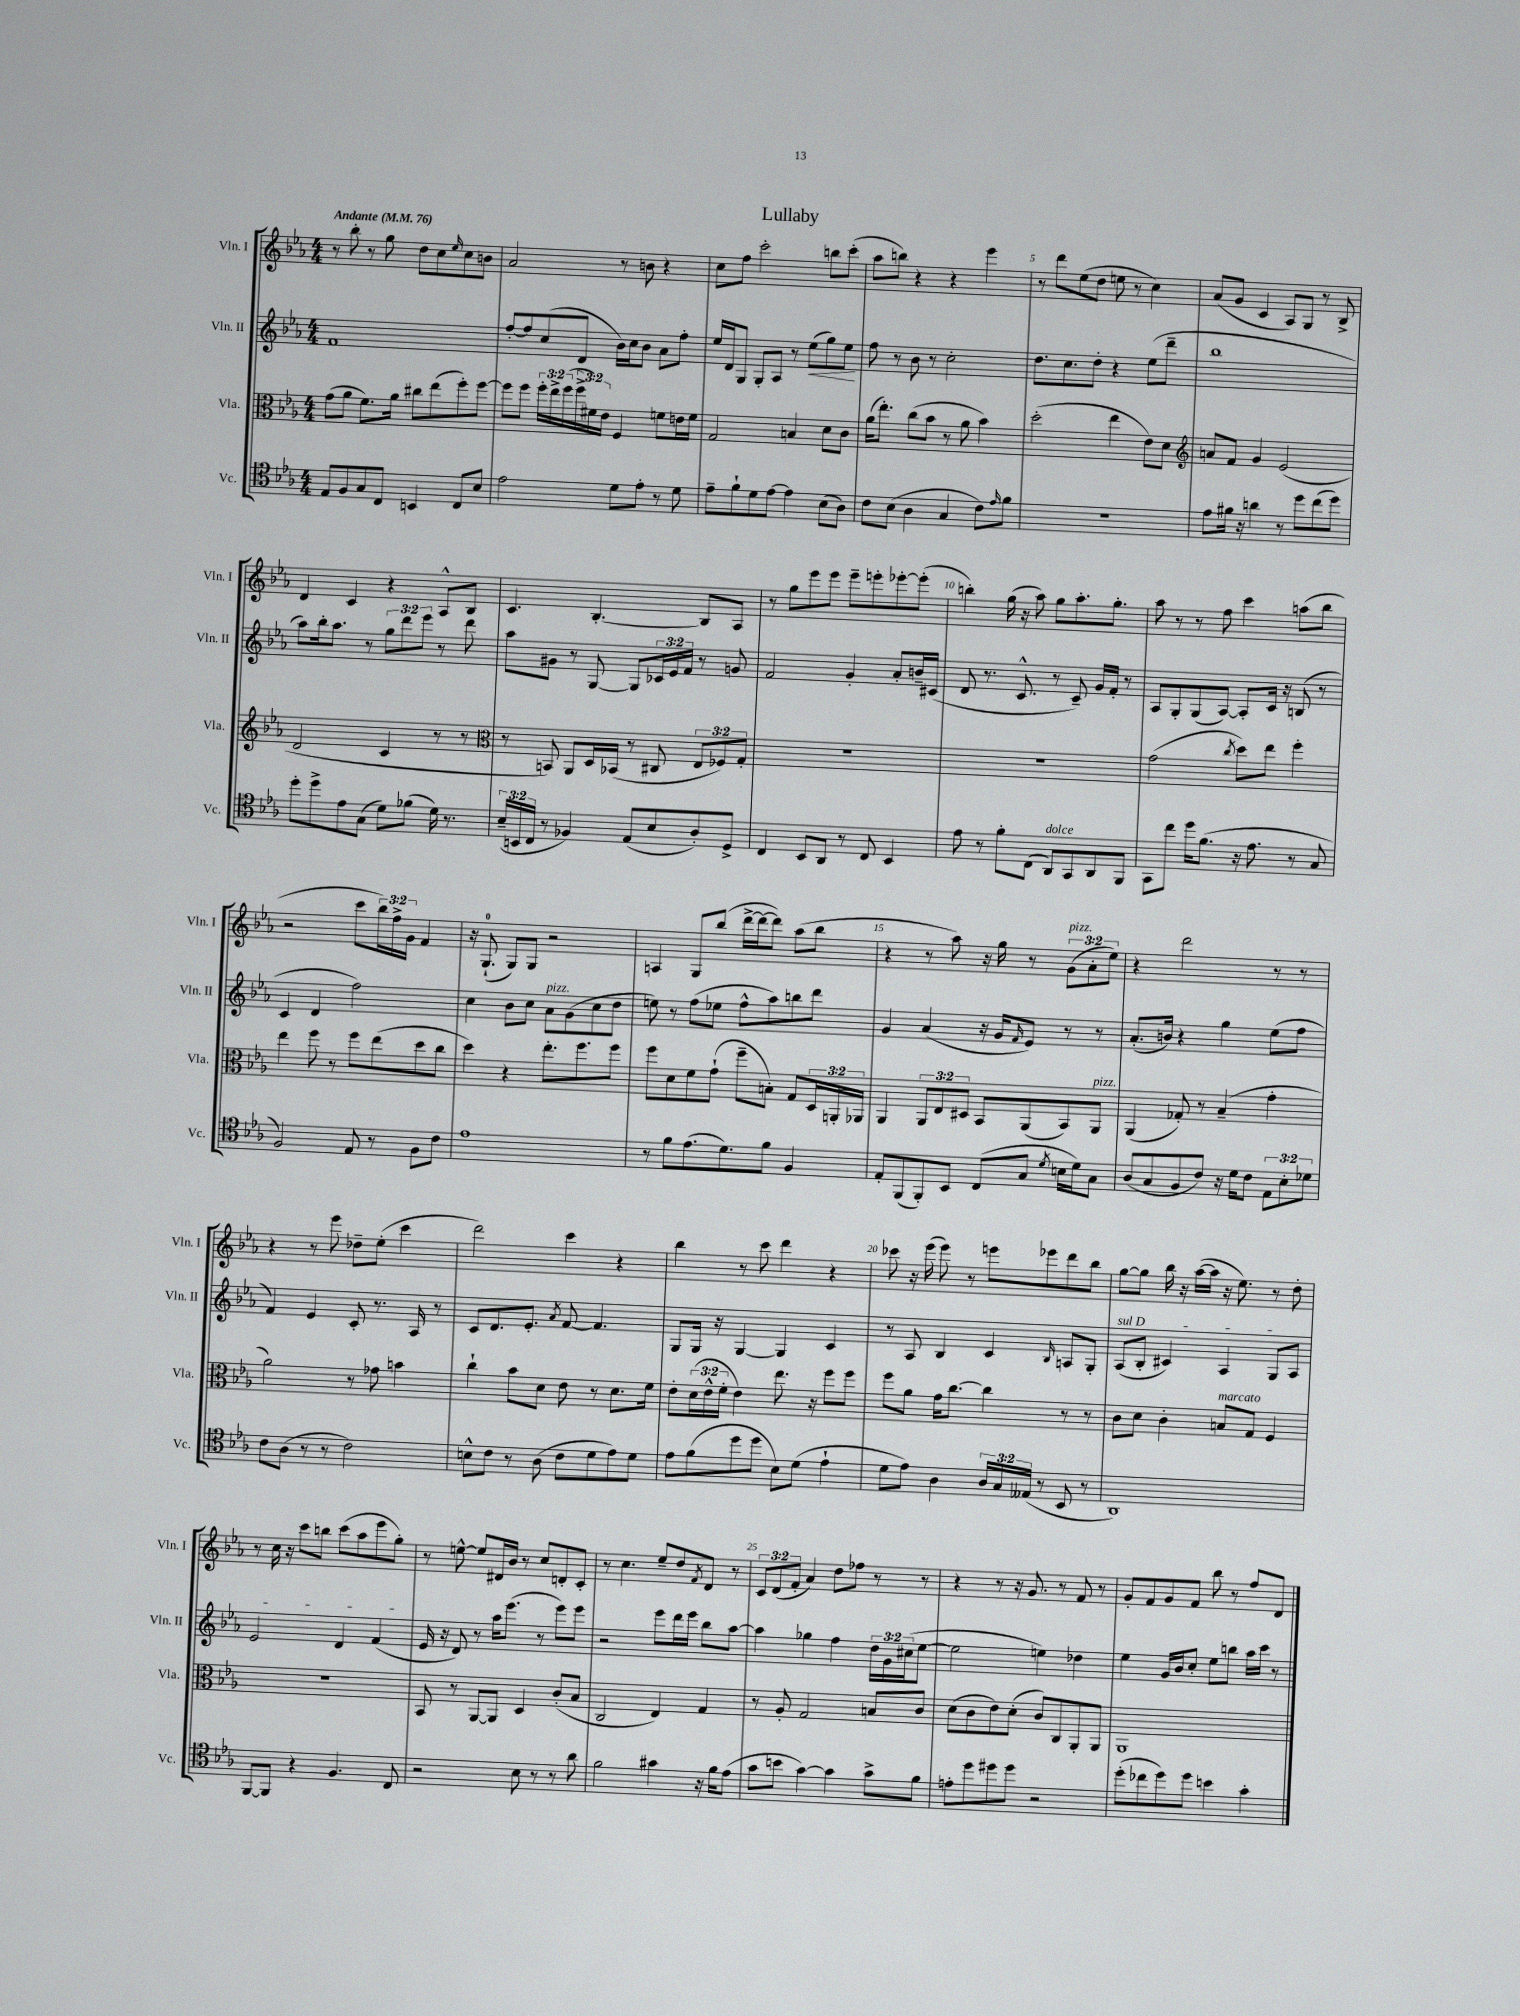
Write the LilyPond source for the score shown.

\header { title = "Lullaby" }
<<
\new StaffGroup <<
\new Staff = "s0" \with { instrumentName = "Vln. I" shortInstrumentName = "Vln. I" } {
    \clef treble \key ees \major \numericTimeSignature \time 4/4 \override Staff.TupletNumber.text = #tuplet-number::calc-fraction-text \tempo "Andante" 4 = 76
    r8 bes''8-. r8 g''8 d''8 c''8 \grace { ees''16 } c''8 b'8 |
    aes'2 r8 b'8 r4 |
    c''8 f''8 c'''2-. b''8 c'''8-.( |
    aes''8 b''8) r4 r4 ees'''4 |
    r8 d'''8 ees''8( d''8 e''8 r8 c''4) |
    aes'8( g'8 c'4 aes8) g8 r8 bes8-> |
    d'4 c'4 r4 aes8-^ bes8 |
    c'4. bes4.~-. bes8 aes8 |
    r8 g''8 ees'''8 ees'''8 ees'''8-- e'''8-. ees'''8~-. ees'''8-.( |
    b''4-.) g''16( r16 aes''8) g''8 aes''8.-. g''8.-. |
    aes''8 r8 r8 f''8 c'''4 a''8( bes''8 |
    r2 c'''8 \tuplet 3/2 { bes''16) f''16-> g'16 } f'4 |
    r16 g8.-0-!( g8) g8 r2 |
    a4 g8 bes''8( d'''16~-> d'''16~ d'''8) aes''8( bes''8 |
    r4 r8 aes''8) r16 g''16 r8 \tuplet 3/2 { g'8^\markup { \italic "pizz." }( aes'8-. ees''8) } |
    r4 d'''2 r8 r8 |
    r4 r8 ees'''8 des''8-- ees''8-.( c'''4 |
    d'''2) c'''4 r4 |
    bes''4 r8 c'''8 d'''4 r4 |
    ces'''8 r16 ees'''16( ees'''8) r8 e'''8 ees'''8 d'''8 bes''8 |
    g''8~ g''8 bes''16 r16 aes''16~( aes''16 r16 ees''8.) r8 d''8-. |
    r8 c''16 r16 c'''8 b''8 c'''8( aes''8 ees'''8 g''8-.) |
    r8 e''8~-^ e''8 dis'16 bes'16 r8 c''8 d'8-. c'8-. |
    r8 c''4. ees''8-- d''8 \acciaccatura { f'8 } d'8 r8 |
    \tuplet 3/2 { c'8 d'8( f'8-. } aes'4) d''8 fes''8 r8 r8 |
    r4 r8 r16 g'8. r8 f'8 r8 |
    g'8-. f'8 g'8 f'8 bes''8 r8 f''8 d'8 \bar "|." |
}
\new Staff = "s1" \with { instrumentName = "Vln. II" shortInstrumentName = "Vln. II" } {
    \clef treble \key ees \major \numericTimeSignature \time 4/4 \override Staff.TupletNumber.text = #tuplet-number::calc-fraction-text
    f'1 |
    f''8~-. f''8 c''8( d'8 bes'16) c''16 bes'8 aes'8 f''8-. |
    ees''16 d'16 g8 g8-. aes8 r8 ees''8\<( g''8) ees''8\! |
    f''8 r8 bes'8 r8 c''2-. |
    d''8. c''8. d''8-. r4 ees''8( d'''8-- |
    bes''1 |
    aes''8) bes''16-. aes''8. r8 \tuplet 3/2 { g''8 d'''8 ees'''8 } r8 d'''8 |
    aes''8 gis'8 r8 g8~ g8 \tuplet 3/2 { ces'16 ees'16 f'16 } r8 g'8 |
    f'2 g'4-. aes'8-. b'16-- cis'16( |
    d'8 r8. c'8.-^ r8 c'8--) g'16 f'16-. r8 |
    aes8 g8-. g8( aes8~) aes8-. c'16 r16 b8( r8 |
    c'4 d'4 f''2) |
    c''4 bes'8 c''8 aes'8^\markup { \italic "pizz." } g'8( c''8 d''8 |
    e''8) r8 f''8( ees''8 f''8-^ aes''8) b''8 d'''8 |
    g'4 aes'4( r16 g'16 \grace { f'16 } ees'8) r8 r8 |
    aes'8.-.( b'16) r4 g''4 ees''8( f''8 |
    f'4) ees'4 c'8-. r8. aes16 r8 |
    c'8 d'8. ees'8.-. \acciaccatura { aes'8 } f'8~ f'4. |
    g8 g16 r16 g4~ g4 c'4 |
    r8 aes8 bes4 c'4 \grace { bes16 } a8 g8-. |
    \once \override TextSpanner.bound-details.left.text = \markup { \italic "sul D" } aes8\startTextSpan( bes8-. cis'4) aes4 g8 aes8 |
    ees'2 d'4 f'4\stopTextSpan( |
    ees'16 r16 d'8) r8 aes''16 ees'''8.( r8 ees'''8) ees'''8 |
    r2 ees'''8 d'''16 ees'''16 bes''8 aes''8~ |
    aes''4 ges''4 f''4 \tuplet 3/2 { d''16 g'16 cis''16( } ees''8~ |
    ees''2 e''4) des''4 |
    ees''4 g'16 bes'16 c''8-. ees''8 b''8 aes''16 c'''16 r8 \bar "|." |
}
\new Staff = "s2" \with { instrumentName = "Vla." shortInstrumentName = "Vla." } {
    \clef alto \key ees \major \numericTimeSignature \time 4/4 \override Staff.TupletNumber.text = #tuplet-number::calc-fraction-text
    g'8( aes'8 f'8.) aes'16 cis''8 ees''8( f''8-.) f''8~ |
    f''8 f''8 \tuplet 3/2 { f''16-. ees''16-> f''16( } \tuplet 3/2 { f''16-> fis'16) ees'16 } f4 f'8 e'16 f'16 |
    g2 b4 d'8 c'8 |
    aes'16( ees''8.-.) c''8( bes'8 r8 aes'8 bes'4) |
    d''2-.( ees''4 ees'8) d'8 |
    \clef treble a'8 f'8 g'4 ees'2( |
    d'2 c'4 r8 r8 |
    \clef alto r8 b,8) aes,8 d16 bes,16( r8 cis8 \tuplet 3/2 { ees8 fes8) g8-. } |
    R1 |
    R1 |
    g'2( \acciaccatura { c''8 } d''8) ees''8 f''4-. |
    ees''4 f''8 r8 f''8 ees''8( d''8 c''8 |
    d''4) r4 ees''8.-. f''8. f''8 |
    f''8 d'8 f'8 g'8-!( f''8-- b8-.) g8 \tuplet 3/2 { d16 a,16-. aes,16 } |
    aes,4 \tuplet 3/2 { aes,8 ees8 dis8 } bes,8 aes,8( bes,8) aes,8^\markup { \italic "pizz." } |
    aes,4( ges8-.) r8 bes4--( g'4-. |
    aes'2) r8 ges'8 b'4 |
    c''4-! bes'8 d'8 ees'8 r8 d'8. f'16 |
    ees'8-. \tuplet 3/2 { d'16( ees'16-^ f'16-. } ees'4) ees''8. r16 f''8 f''8 |
    f''8 aes'8 g'16 c''8.~ c''4 r8 r8 |
    c'8 d'8 c'4-. b8^\markup { \italic "marcato" } g8 f4 |
    R1 |
    bes,8 r8 aes,8~ aes,8 d4 c'8-.( bes8 |
    c2 ees4) g4 |
    r8 aes8-. g2 b8 c'8 |
    d'8( c'8 ees'8) d'8-.( c'8) c8 aes,8-. aes,8 |
    aes,1 \bar "|." |
}
\new Staff = "s3" \with { instrumentName = "Vc." shortInstrumentName = "Vc." } {
    \clef tenor \key ees \major \numericTimeSignature \time 4/4 \override Staff.TupletNumber.text = #tuplet-number::calc-fraction-text
    ees8 f8 g8 c8 b,4 c8 bes8 |
    ees'2 d'8 ees'8-. r8 d'8 |
    ees'8-- f'8-! d'8 ees'8~ ees'4 bes8( aes8) |
    c'8 bes8( aes4 g4 c'8) \grace { ees'16 } f'8 |
    R1 |
    ees'8 fis'16 r16 a'4 r8 d''8 c''8( d''8) |
    d''8-. d''8-> ees'8 g8( d'8) fes'8( d'16) r8. |
    \tuplet 3/2 { bes16--( b,16 c16 } r8 fes4) ees8( bes8 aes8-.) d8-> |
    c4 bes,8 aes,8 r8 c8 bes,4 |
    ees'8 r8 f'8-. c8( aes,8^\markup { \italic "dolce" }) g,8 aes,8 f,8 |
    g,8 c''8 d''16 f'8.( r16 ees'8. r8 g8 |
    f2) ees8 r8 f8 c'8 |
    ees'1 |
    r8 f'8 ees'8.( d'8.) f'8 f4 |
    ees8-. f,8( f,8-.) bes,8 c8( g8 \acciaccatura { d'8 } b16 d'16) g8 |
    aes8( g8 f8 c'8) r16 d'16 c'8 \tuplet 3/2 { ees8 bes8-. des'8 } |
    c'8 aes8( r8 r8 c'2) |
    b8-^ c'8 r8 aes8( c'8 d'8 ees'8) d'8 |
    ees'8 f'8( d''8 d''8 bes8) d'8( ees'4-! |
    d'8 ees'8) aes4 \tuplet 3/2 { aes16 g16 eeses16( } r8 bes,8 r8 |
    aes,1) |
    f,8~ f,8 r4 f4. c8 |
    r2 bes8 r8 r8 aes'8 |
    f'2 gis'4 r16 f'16 ees'8( |
    g'8 b'8 g'4~) g'4 g'8-> f'8 |
    e'8-. d''8 dis''8 dis''8 r2 |
    d''8-.( ces''8 d''8) d''8 b'4 g'4-. \bar "|." |
}
>>
>>
\layout { \context { \Score \override BarNumber.break-visibility = ##(#f #t #t) barNumberVisibility = #(every-nth-bar-number-visible 5) } }
